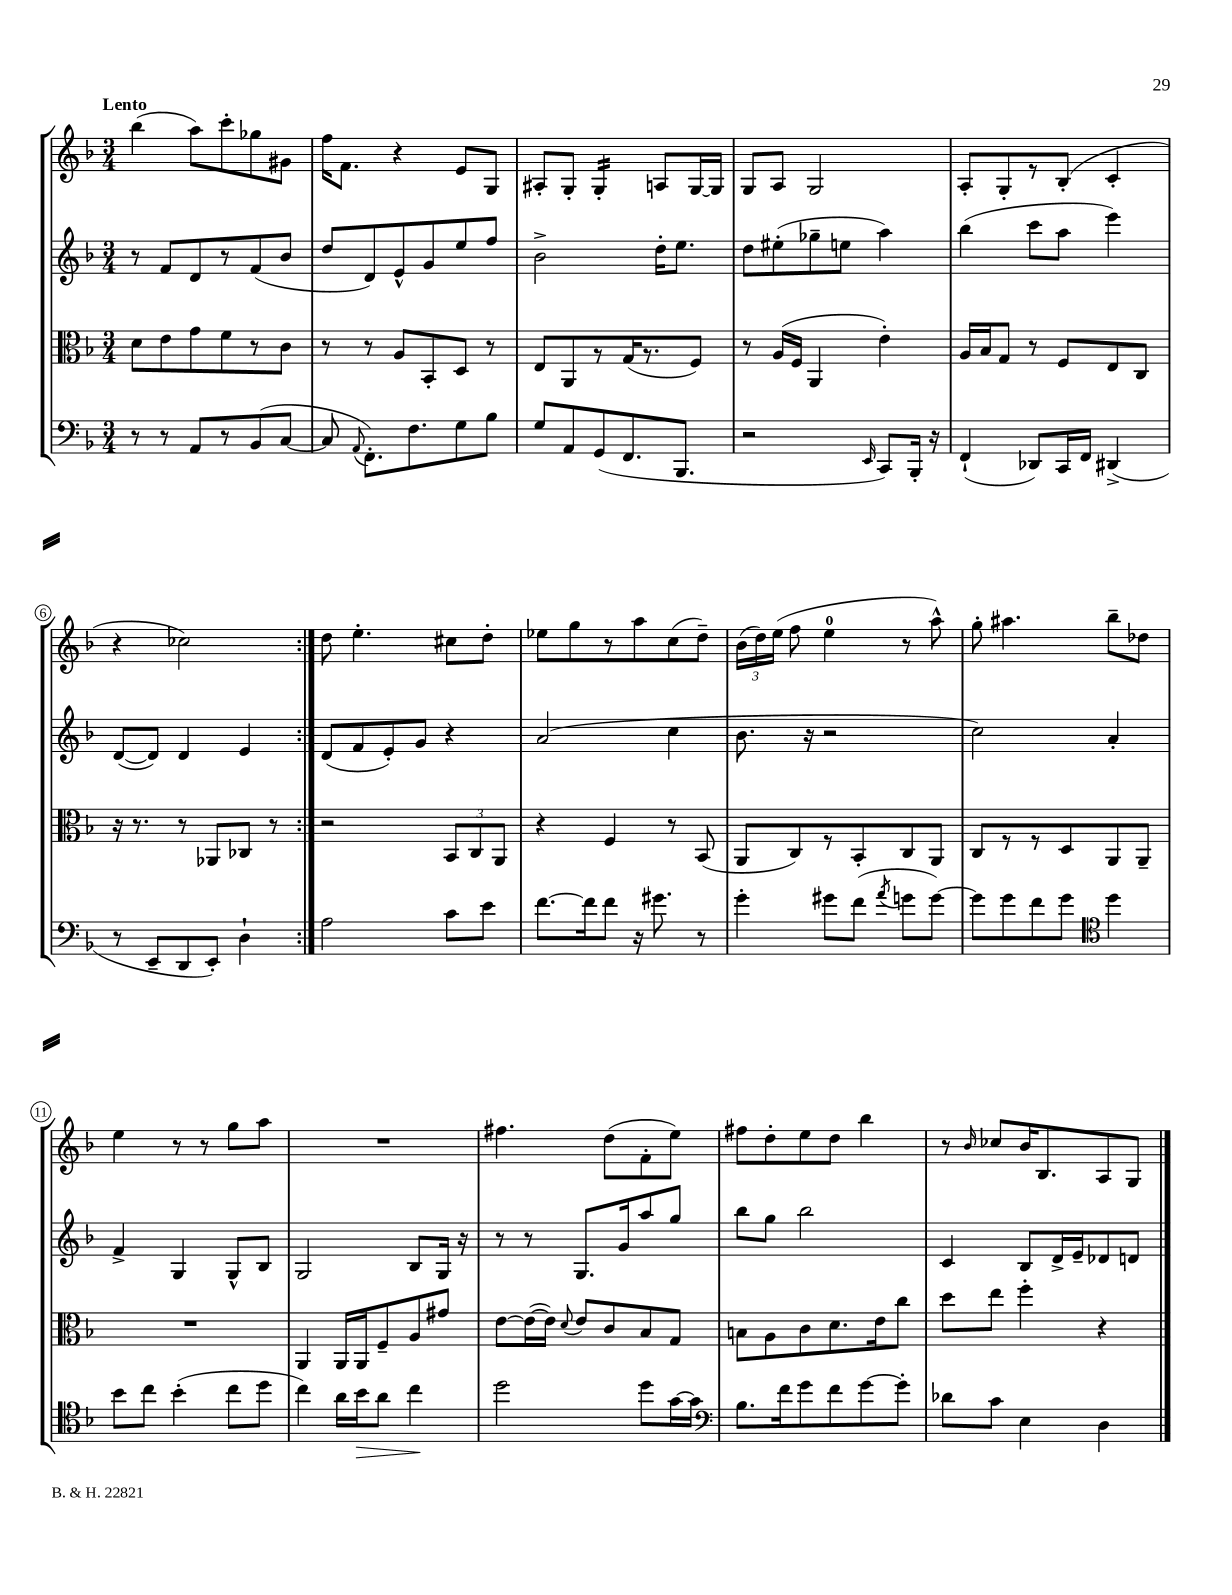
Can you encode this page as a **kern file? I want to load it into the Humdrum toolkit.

**kern	**kern	**kern	**kern
*staff4	*staff3	*staff2	*staff1
*clefF4	*clefC3	*clefG2	*clefG2
*k[b-]	*k[b-]	*k[b-]	*k[b-]
*M3/4	*M3/4	*M3/4	*M3/4
8r	8d	8r	(4bb-
8r	8e	8f	.
8AA	8g	8d	8aa)
8r	8f	8r	8ccc'
(8BB-	8r	(8f	8gg-
[8C	8c	8b-	8g#
=	=	=	=
8C]	8r	8dd	16ff
.	.	.	8.f
8qqAA	.	.	.
8.FF')	8r	8d)	.
.	8A	8e^^	4r
8.F	.	.	.
.	8BB-'	8g	.
8G	8D	8ee	8e
8B-	8r	8ff	8G
=	=	=	=
8G	8E	2b-^	8A#'
8AA	8AA	.	8G'
(8GG	8r	.	4G'
8.FF	(16G	.	.
.	8.r	.	.
.	.	16dd'	8A
8.BBB-	.	8.ee	.
.	8F)	.	[16G
.	.	.	16G]
=	=	=	=
2r	8r	8dd	8G
.	(16A	(8ee#'	8A
.	16F	.	.
.	4AA	8gg-~	2G
.	.	8ee	.
16qqEE	.	.	.
8CC)	4e')	4aa)	.
16BBB-'	.	.	.
16r	.	.	.
=	=	=	=
(4FF`	16A	(4bb-	8A'
.	16B-	.	.
.	8G	.	8G'
8DD-)	8r	8ccc	8r
16CC	8F	8aa	(8B-'
16FF	.	.	.
(4DD#^	8E	4eee)	4c'
.	8C	.	.
=	=	=	=
8r	16r	([8d	4r
.	8.r	.	.
8EE~	.	8d])	.
8DD	8r	4d	2cc-)
8EE')	8AA-	.	.
4D`	8C-	4e	.
.	8r	.	.
=:|!	=:|!	=:|!	=:|!
2A	2r	(8d	8dd
.	.	8f	4.ee'
.	.	8e')	.
.	.	8g	.
8c	12BB-	4r	8cc#
.	12C	.	.
8e	.	.	8dd'
.	12AA	.	.
=	=	=	=
[8.f	4r	(2a	8ee-
.	.	.	8gg
16f]	.	.	.
8f	4F	.	8r
16r	.	.	8aa
8.g#	.	.	.
.	8r	4cc	(8cc
8r	(8BB-	.	8dd~)
=	=	=	=
4g'	8AA	8.b-	(24b-
.	.	.	24dd)
.	.	.	(24ee
.	8C)	.	8ff
.	.	16r	.
8g#	8r	2r	4ee
(8f	8BB-'	.	.
8qa	.	.	.
8g	8C	.	8r
[8g)	8AA	.	8aa^^)
=	=	=	=
8g]	8C	2cc)	8gg'
8g	8r	.	4.aa#
8f	8r	.	.
8g	8D	.	.
*clefC4	*	*	*
4dd	8AA	4a'	8bb-~
.	8AA~	.	8dd-
=	=	=	=
8b-	2.r	4f^	4ee
8cc	.	.	.
(4b-'	.	4G	8r
.	.	.	8r
8cc	.	8G^^	8gg
8dd	.	8B-	8aa
=	=	=	=
4cc)	4AA	2G	2.r
16a	16AA	.	.
16b-	16AA	.	.
8a	8F~	.	.
4cc	8A	8B-	.
.	8g#	16G	.
.	.	16r	.
=	=	=	=
2dd	[8e	8r	4.ff#
.	(16e_	8r	.
.	16e])	.	.
.	8qqd	.	.
.	8e	8.G	.
.	8c	.	(8dd
.	.	16g	.
8dd	8B-	8aa	8f'
[16g	8G	8gg	8ee)
16g]	.	.	.
=	=	=	=
*clefF4	*	*	*
8.B-	8B	8bb-	8ff#
.	8A	8gg	8dd'
16f	.	.	.
8g	8c	2bb-	8ee
8f	8.d	.	8dd
[8g	.	.	4bb-
.	16e	.	.
8g']	8cc	.	.
=	=	=	=
8d-	8dd	4c	8r
.	.	.	16qqb-
8c	8ee	.	8cc-
4E	4ff'	8B-	16b-
.	.	.	8.B-
.	.	16d^	.
.	.	16e~	.
4D	4r	8d-	8A
.	.	8d	8G
==	==	==	==
*-	*-	*-	*-
